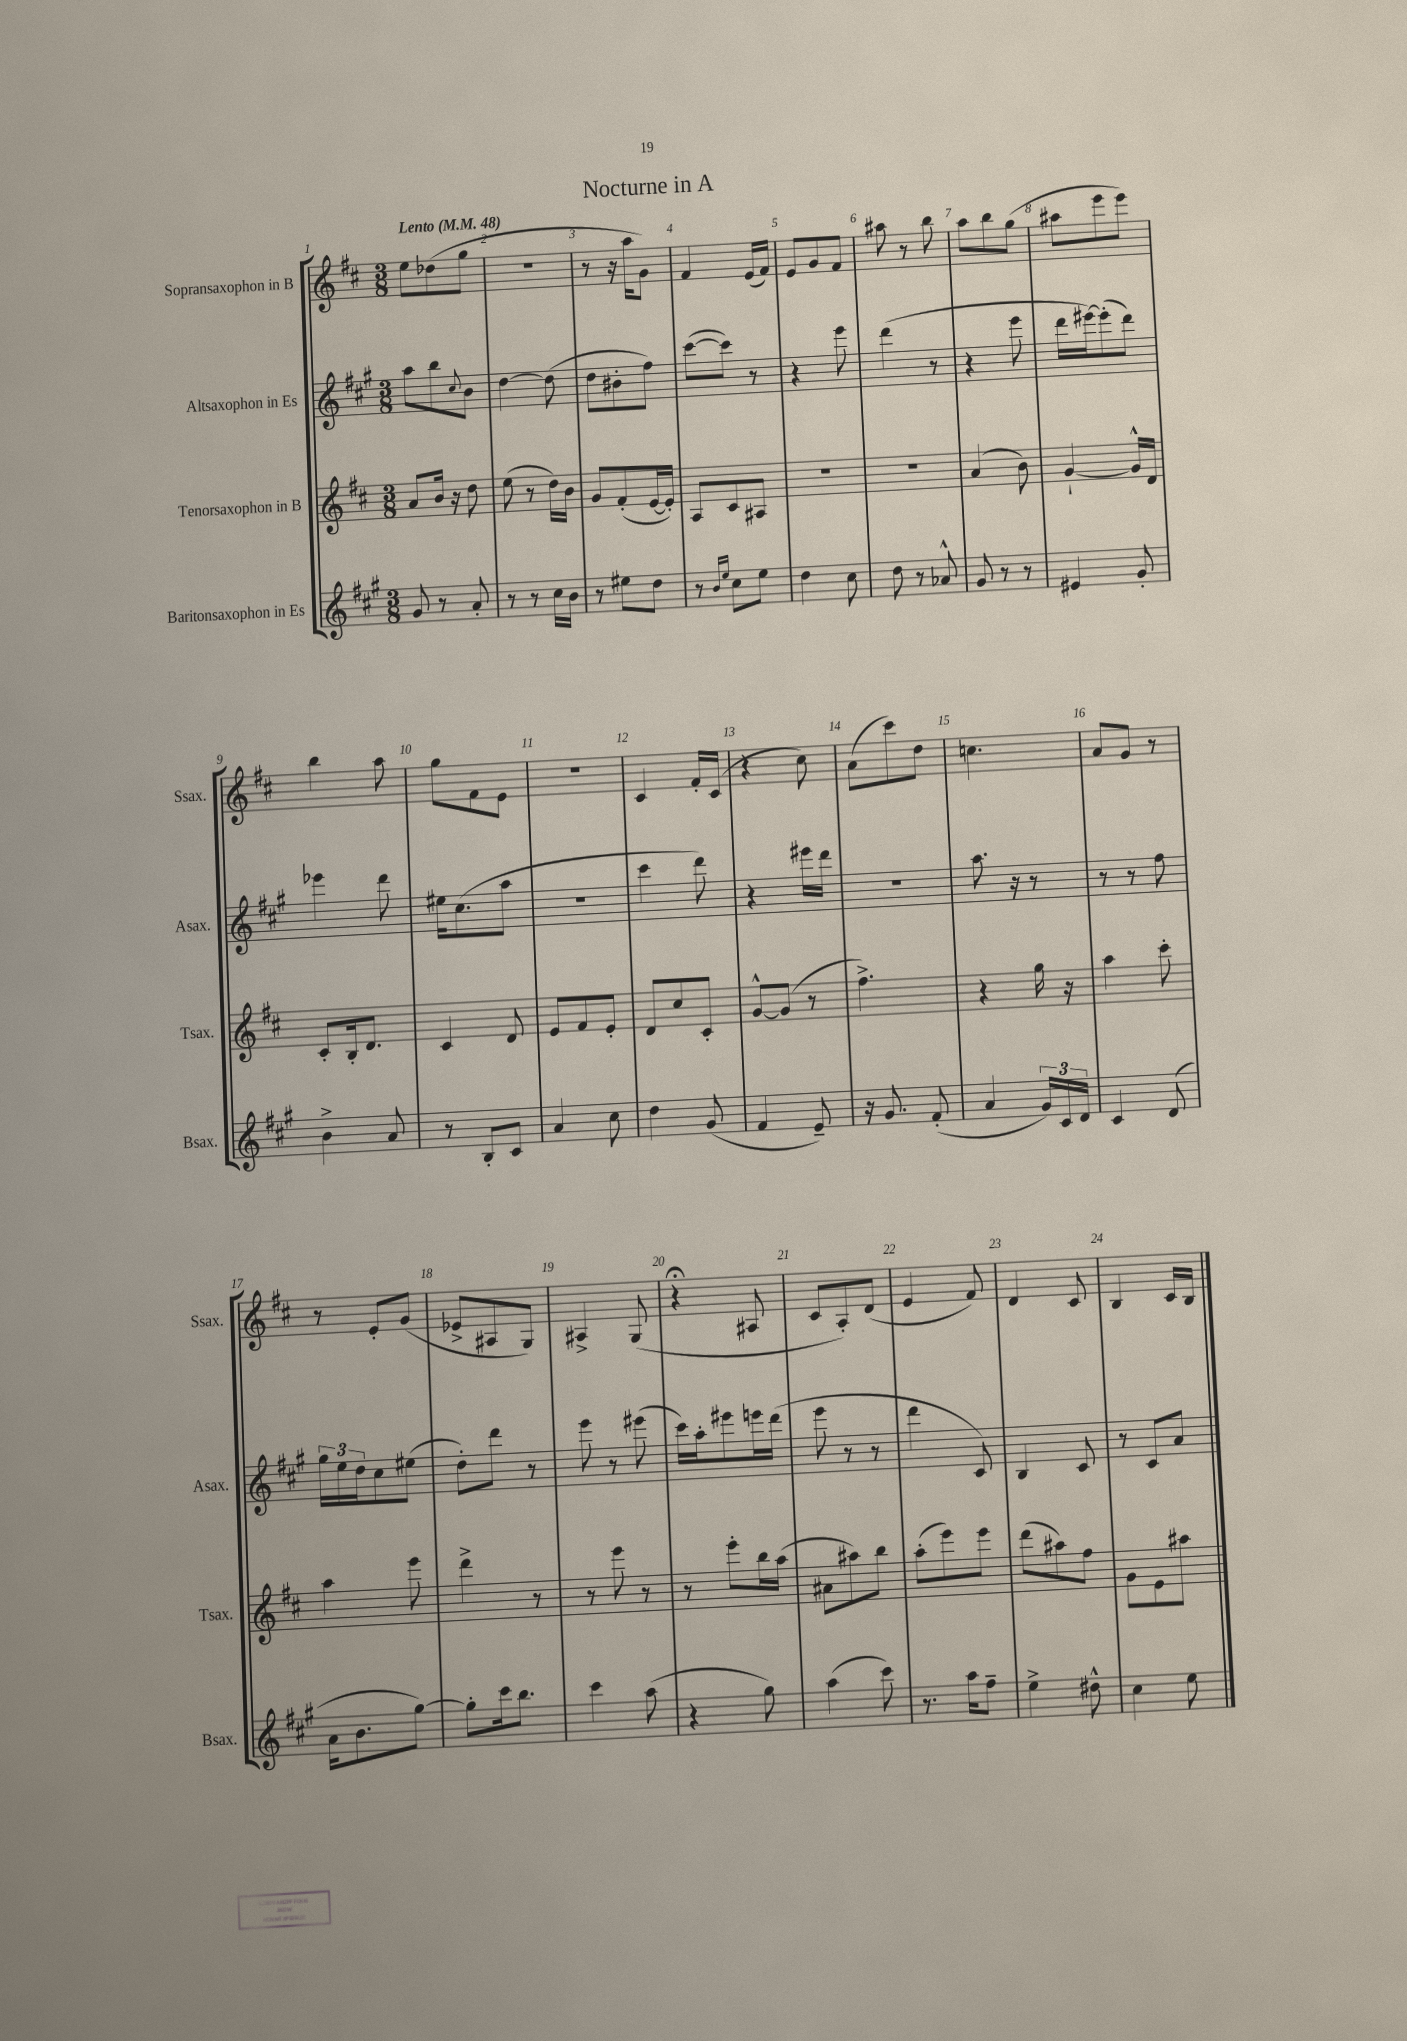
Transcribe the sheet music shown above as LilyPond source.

\header { title = "Nocturne in A" }
<<
\new StaffGroup <<
\new Staff = "s0" \with { instrumentName = "Sopransaxophon in B" shortInstrumentName = "Ssax." } {
    \clef treble \key d \major \numericTimeSignature \time 3/8 \tempo "Lento" 4 = 48
    e''8 des''8( g''8 |
    r4. |
    r8 r16 a''16 g'8) |
    fis'4 e'16( fis'16) |
    e'8 g'8 fis'8 |
    ais''8 r8 b''8 |
    a''8 b''8 g''8( |
    ais''8 e'''8 e'''8) |
    b''4 a''8 |
    g''8 fis'8 e'8 |
    R4. |
    cis'4 fis'16-. cis'16( |
    r4 cis''8) |
    a'8( cis'''8) d''8 |
    c''4. |
    a'8 g'8 r8 |
    r8 e'8-. g'8( |
    ees'8-> ais8 g8) |
    ais4-> g8( |
    r4\fermata ais8 |
    cis'8 a8-.) d'8( |
    e'4 fis'8) |
    d'4 cis'8 |
    b4 cis'16 b16 \bar "|." |
}
\new Staff = "s1" \with { instrumentName = "Altsaxophon in Es" shortInstrumentName = "Asax." } {
    \clef treble \key a \major \numericTimeSignature \time 3/8
    a''8 b''8 \appoggiatura { cis''8 } b'8 |
    d''4~ d''8( |
    d''8 bis'8-. fis''8) |
    cis'''8~( cis'''8) r8 |
    r4 e'''8 |
    d'''4( r8 |
    r4 e'''8 |
    d'''16 eis'''16~) eis'''8-.( d'''8) |
    ees'''4 d'''8 |
    eis''16 cis''8.( a''8 |
    r4. |
    cis'''4 d'''8) |
    r4 eis'''16 d'''16 |
    R4. |
    a''8. r16 r8 |
    r8 r8 fis''8 |
    \tuplet 3/2 { gis''16 e''16 d''16 } cis''8 eis''8( |
    d''8-.) d'''8 r8 |
    e'''8 r8 eis'''8( |
    cis'''16) a''16-. eis'''8 e'''16 d'''16( |
    e'''8 r8 r8 |
    d'''4 cis'8) |
    b4 cis'8 |
    r8 cis'8 a'8 \bar "|." |
}
\new Staff = "s2" \with { instrumentName = "Tenorsaxophon in B" shortInstrumentName = "Tsax." } {
    \clef treble \key d \major \numericTimeSignature \time 3/8
    a'8 b'16 r16 d''8 |
    e''8( r8 d''16) b'16 |
    g'8 fis'8-.( e'16~ e'16-.) |
    a8 cis'8 ais8 |
    R4. |
    R4. |
    a'4( b'8) |
    g'4~-! g'16-^ d'16 |
    cis'8-. b16-. d'8. |
    cis'4 d'8 |
    e'8 fis'8 e'8-. |
    d'8 cis''8 cis'8-. |
    g'8~-^ g'8( r8 |
    fis''4.->) |
    r4 g''16 r16 |
    a''4 cis'''8-. |
    a''4 e'''8 |
    d'''4-> r8 |
    r8 e'''8 r8 |
    r8 e'''8-. b''16 a''16( |
    ais'8 ais''8) b''8 |
    a''8-.( e'''8) e'''8 |
    d'''8( ais''8) fis''8 |
    g'8 e'8 ais''8 \bar "|." |
}
\new Staff = "s3" \with { instrumentName = "Baritonsaxophon in Es" shortInstrumentName = "Bsax." } {
    \clef treble \key a \major \numericTimeSignature \time 3/8
    gis'8 r8 a'8-. |
    r8 r8 cis''16 b'16 |
    r8 eis''8 d''8 |
    r8 \grace { b'16 e''16 } cis''8 e''8 |
    d''4 cis''8 |
    d''8 r8 aes'8-^ |
    gis'8 r8 r8 |
    eis'4 gis'8-. |
    b'4-> a'8 |
    r8 b8-. cis'8 |
    a'4 cis''8 |
    d''4 gis'8( |
    fis'4 e'8--) |
    r16 gis'8. fis'8-.( |
    a'4 \tuplet 3/2 { gis'16) cis'16 d'16 } |
    cis'4 d'8( |
    a'16 b'8. gis''8~) |
    gis''8-. cis'''16 b''8. |
    cis'''4 a''8( |
    r4 gis''8) |
    a''4( cis'''8) |
    r8. a''16 fis''8-- |
    e''4-> dis''8-^ |
    cis''4 e''8 \bar "|." |
}
>>
>>
\layout { \context { \Score \override BarNumber.break-visibility = ##(#f #t #t) barNumberVisibility = #all-bar-numbers-visible } }
